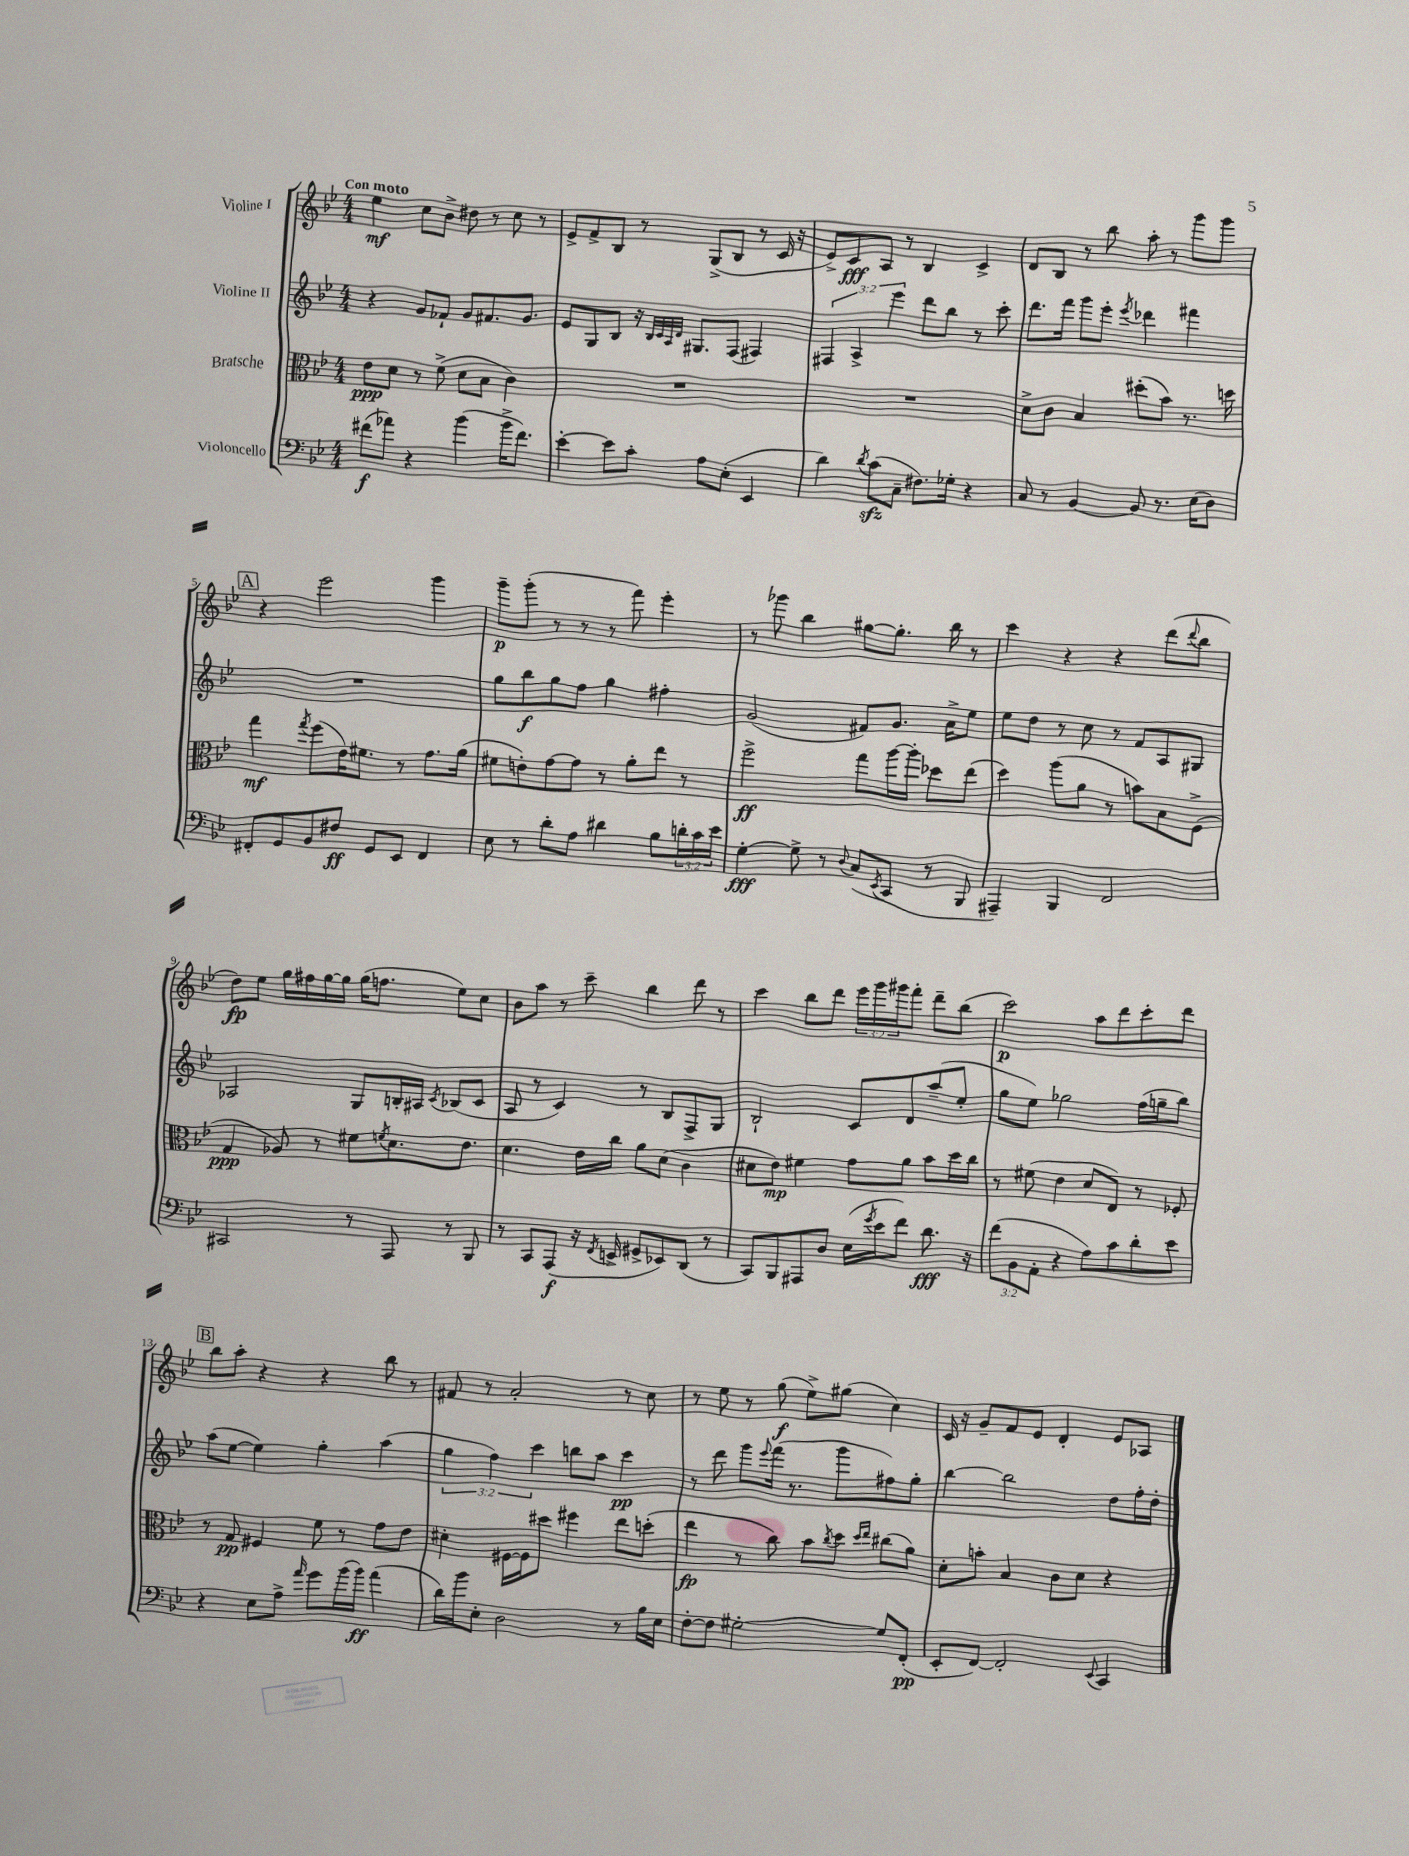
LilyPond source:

<<
\new StaffGroup <<
\new Staff = "s0" \with { instrumentName = "Violine I" } {
    \clef treble \key bes \major \numericTimeSignature \time 4/4 \override Staff.TupletNumber.text = #tuplet-number::calc-fraction-text \tempo "Con moto"
    ees''4\mf c''8 bes'8-> dis''8 r8 c''8 r8 |
    ees'8-> f'8-> bes8 r8 g8->( bes8 r8 c'16 r16 |
    ees'8->) c'8\fff a8 r8 bes4 c'4-> |
    d'8 bes8 r8 bes''8 a''8-. r8 g'''8 g'''8 |
    \mark \markup { \box "A" } r4 ees'''2 g'''4 |
    g'''8--\p g'''8-.( r8 r8 r8 f'''8) ees'''4-. |
    r8 ges'''8 bes''4 gis''8~ gis''8.-. bes''16 r8 |
    c'''4 r4 r4 d'''8( \appoggiatura { d'''8 } bes''8 |
    d''8\fp) ees''8 g''16 fis''16 g''16~ g''16 g''16( f''8. ees''8) c''8 |
    bes'8 a''8 r8 c'''8-- bes''4 d'''8 r8 |
    c'''4 bes''8 d'''8 \tuplet 3/2 { ees'''16 g'''16 gis'''16 } f'''8-. d'''8-- bes''8( |
    c'''2\p) a''8 d'''8 c'''8-. d'''8 |
    \mark \markup { \box "B" } bes''8 a''8-. r4 r4 bes''8 r8 |
    fis'8 r8 a'2-. r8 c''8 |
    r8 ees''8 r8 g''8\f( ees''8->) gis''8( c''4) |
    c'16 r16 g'8-- f'8 ees'8 d'4-. ees'8 aes8 \bar "|." |
}
\new Staff = "s1" \with { instrumentName = "Violine II" } {
    \clef treble \key bes \major \numericTimeSignature \time 4/4 \override Staff.TupletNumber.text = #tuplet-number::calc-fraction-text
    r4 g'8 fes'8-! g'8 fis'8. g'8. |
    ees'8 g8 bes8 r16 \grace { bes32 c'32 a32 d'32 } gis8. f8( fis4) |
    \tuplet 3/2 { fis4 a4-> ees'''4 } d'''8 bes''8 r8 c'''8-. |
    d'''8. f'''16 g'''8 ees'''8-. \acciaccatura { ees'''8 } des'''4 fis'''4 |
    \mark \markup { \box "A" } R1 |
    g''8 bes''8\f g''8 f''8 g''4 fis''4-. |
    g'2( fis'8) g'8. a'16-> ees''8 |
    ees''8 d''8 r8 c''8 r8 f'8 a8 gis8 |
    aes2 g8 b16-. ais16 \acciaccatura { c'8 } bes8( c'8 |
    a8 r8 c'4) r8 bes8 f8-> g8 |
    bes2-! c'8 d'8 a''8--( ees''8-. |
    g''8 ees''8) ges''2 f''16( g''16-- bes''8) |
    \mark \markup { \box "B" } a''8( ees''8~ ees''4) g''4-. a''4( |
    \tuplet 3/2 { g''4 f''4) c'''4 } b''8 a''8 c'''4\pp |
    r8 d'''8 g'''8 \appoggiatura { ees'''8 } f'''16( r8. g'''8 fis''8) g''8-. |
    bes''4~ bes''2 d''8 f''16-. d''16-. \bar "|." |
}
\new Staff = "s2" \with { instrumentName = "Bratsche" } {
    \clef alto \key bes \major \numericTimeSignature \time 4/4
    ees'8\ppp d'8 r8 f'8->( d'8 bes8 c'4) |
    R1 |
    R1 |
    d'8-> c'8 bes4 dis''8-.( bes'8) r8. d''16 |
    \mark \markup { \box "A" } g''4\mf \acciaccatura { g''8 } f''8( ees'16) fis'8. r8 g'8. a'16( |
    fis'8 e'8-.) g'8~ g'8 r8 a'8-. ees''8 r8 |
    f''2->\ff g''8 a''16~ a''16-. des''8 ees''8( |
    d''4) a''8( a'8 r8 b'8) bes8 f8->( |
    g4\ppp aes8) r8 fis'8 \acciaccatura { f'8 } d'8. ees'8. |
    d'4. ees'16 c''16 a'8 d'8( c'4 |
    dis'8 ees'8\mp) fis'4 g'8 a'8 bes'8 d''16 c''16 |
    r8 fis'8( ees'4 d'8 ees8) r8 fes8-. |
    \mark \markup { \box "B" } r8 g8\pp fis4 f'8 r8 g'8 ees'8 |
    dis'4-. fis16~ fis16 dis''8 fis''4 ees''8 d''8-.( |
    ees''4\fp r8 c''8) bes'8 \acciaccatura { c''8 } d''8 \grace { d''16 ees''16 } cis''8( a'8) |
    d'8-. b'8-. bes4 c'8 d'8 r4 \bar "|." |
}
\new Staff = "s3" \with { instrumentName = "Violoncello" } {
    \clef bass \key bes \major \numericTimeSignature \time 4/4 \override Staff.TupletNumber.text = #tuplet-number::calc-fraction-text
    fis'8\f( aes'8) r4 bes'4( bes'16-> fis'8.) |
    ees'4~-. ees'8 c'8-. a8 ees8-.( ees,4 |
    d'4) \acciaccatura { d'8 } c'8\sfz( c8-- fis8.) ges16-. r4 |
    c8 r8 bes,4~ bes,8 r8. ees16( d8) |
    \mark \markup { \box "A" } fis,8-. g,8 bes,8 fis8\ff g,8 ees,8 fis,4 |
    ees8 r8 d'8-. a8 dis'4 bes8 \tuplet 3/2 { d'16-. c'16 ees'16 } |
    g4~-.\fff g8-> r8 \appoggiatura { d8 } c8( \acciaccatura { ees,8 } c,8 r8 bes,,8 |
    ais,,4--) bes,,4 f,2 |
    cis,2 r8 a,,8 r8 bes,,8 |
    r8 c,8 a,,8\f( r16 \acciaccatura { f,8 } e,16-> gis,8-> ees,8) d,8( r8 |
    c,8) bes,,8 ais,,8 d8 ees16( \acciaccatura { g'8 } ees'16 f'8) d'8.\fff r16 |
    \tuplet 3/2 { f'8( bes,8 a,8-. } r4 a8) c'8 d'8-. ees'8 |
    \mark \markup { \box "B" } r4 ees8 a8-> \grace { a'16 } g'8 bes'16( bes'16\ff) a'4( |
    d'16) bes'16 ees8-. d2 r8 bes16 ees16 |
    f8~-. f8 gis2~-. gis8 f,8-.\pp( |
    ees,8-. f,8~) f,2-. \appoggiatura { ees,8 } c,4 \bar "|." |
}
>>
>>
